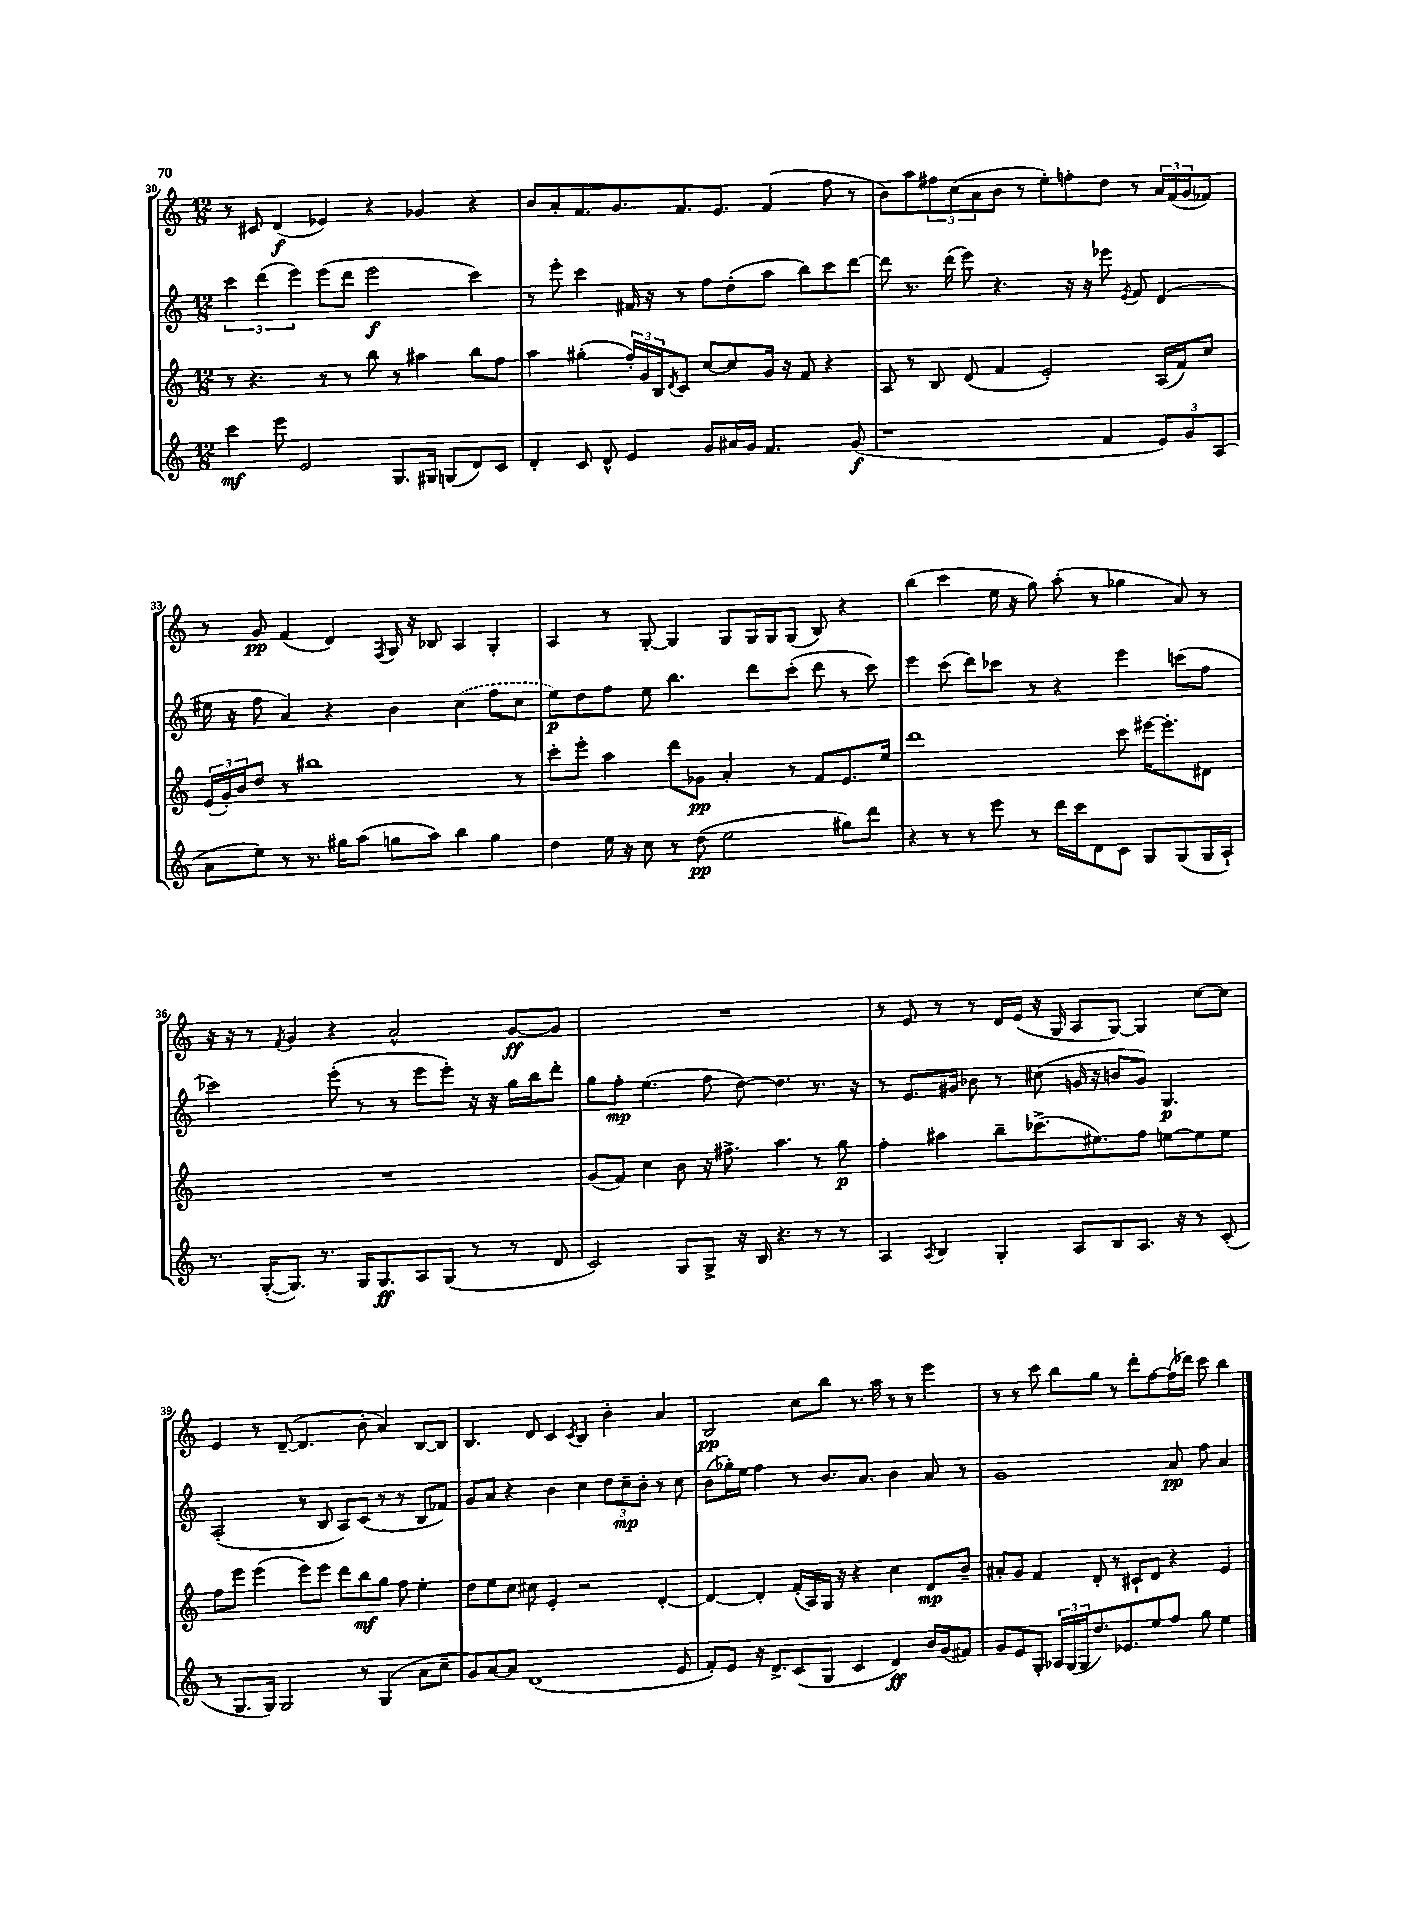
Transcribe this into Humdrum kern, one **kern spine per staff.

**kern	**dynam	**kern	**dynam	**kern	**dynam	**kern	**dynam
*part4	*part4	*part3	*part3	*part2	*part2	*part1	*part1
*staff4	*staff4	*staff3	*staff3	*staff2	*staff2	*staff1	*staff1
*clefG2	*	*clefG2	*	*clefG2	*	*clefG2	*
*k[]	*	*k[]	*	*k[]	*	*k[]	*
*M12/8	*	*M12/8	*	*M12/8	*	*M12/8	*
=30	=30	=30	=30	=30	=30	=30	=30
4ccc\	mf	8r	.	6ccc\	.	8r	.
.	.	4.r	.	.	.	8c#X/	.
.	.	.	.	(6ddd\	.	.	.
8eee\	.	.	.	.	.	(4d/	f
.	.	.	.	6eee\)	.	.	.
2e/	.	.	.	.	.	.	.
.	.	8r	.	(8eee\L	.	4e-X/)	.
.	.	8r	.	8ddd\J	.	.	.
.	.	8bb\	.	2eee\	f	4r	.
8.G/L	.	8r	.	.	.	.	.
.	.	4aa#X\	.	.	.	4g-X/	.
16G#X/Jk	.	.	.	.	.	.	.
(8Gn/L	.	.	.	.	.	.	.
8d/)	.	8bb\L	.	4ccc\)	.	4r	.
8c/J	.	8ff\J	.	.	.	.	.
=31	=31	=31	=31	=31	=31	=31	=31
4d'/	.	4aa\	.	8r	.	8b/L	.
.	.	.	.	8eee'\	.	8a'/	.
8c/	.	(4gg#X'\	.	4ccc\	.	8.f/	.
8d^^/	.	.	.	.	.	.	.
.	.	.	.	.	.	8.g/	.
4e/	.	24ff'/LL)	.	16f#X/	.	.	.
.	.	24g/	.	.	.	.	.
.	.	.	.	16r	.	.	.
.	.	24B/J	.	.	.	.	.
.	.	8qd/	.	.	.	.	.
.	.	8c/J	.	8r	.	8.f/	.
8g/L	.	[8cc/L	.	8ff\L	.	.	.
.	.	.	.	.	.	8.e/J	.
16a#X/L	.	8cc/]	.	(8dd'\	.	.	.
16g/JJ	.	.	.	.	.	.	.
4.f/	.	16g/Jk	.	8aa\J	.	(4f/	.
.	.	16r	.	.	.	.	.
.	.	8f/	.	8bb\L)	.	.	.
.	.	4r	.	8ccc\	.	8ff\	.
(8g/	f	.	.	[8ddd\J	.	8r	.
=32	=32	=32	=32	=32	=32	=32	=32
1r	.	8A/	.	8ddd\]	.	8b\L)	.
.	.	8r	.	8.r	.	8aa\	.
.	.	8B/	.	.	.	12ff#X\	.
.	.	.	.	(16ddd\	.	.	.
.	.	.	.	.	.	(12cc\	.
.	.	(8d/	.	8eee\)	.	.	.
.	.	.	.	.	.	12a\	.
.	.	4f/	.	4.r	.	8b\J	.
.	.	.	.	.	.	8r	.
.	.	2e'/)	.	.	.	8ee'\L)	.
.	.	.	.	16r	.	8ffn'\	.
.	.	.	.	16r	.	.	.
4f/	.	.	.	8eee-X\	.	8dd\J	.
.	.	.	.	8qe/	.	.	.
.	.	.	.	8f/	.	8r	.
12e/L)	.	(16A/LL	.	(4d/	.	24a/LL	.
.	.	.	.	.	.	(24f/	.
.	.	16f/J)	.	.	.	.	.
12g/	.	.	.	.	.	24g/J	.
.	.	8cc/J	.	.	.	8f-X/J)	.
(12A/J	.	.	.	.	.	.	.
!!LO:LB:g=z
=33	=33	=33	=33	=33	=33	=33	=33
8a\L	.	(24e/LL	.	16ee#X\	.	8r	.
.	.	24g'/)	.	.	.	.	.
.	.	.	.	16r	.	.	.
.	.	24b/J	.	.	.	.	.
8ee\J)	.	8dd/J	.	8ff\	.	8g/	pp
8r	.	8r	.	4a/)	.	(4f/	.
8.r	.	1bb#X	.	.	.	.	.
.	.	.	.	4r	.	4d/)	.
16gg#X\KL	.	.	.	.	.	.	.
(8aa\J	.	.	.	.	.	.	.
.	.	.	.	.	.	8qF/	.
8ggn\L	.	.	.	4b\	.	16G/	.
.	.	.	.	.	.	16r	.
8aa\J)	.	.	.	.	.	8B-X/	.
4bb\	.	.	.	(4cc\	.	4A/	.
4gg\	.	.	.	8ff\L	.	4G'/	.
.	.	8r	.	8cc\J	.	.	.
=34	=34	=34	=34	=34	=34	=34	=34
4dd\	.	8ccc'\L	.	8ee\L)	p	4A/	.
.	.	8eee'\J	.	8dd\	.	.	.
16ee\	.	4aa\	.	8ff\J	.	8r	.
16r	.	.	.	.	.	.	.
8cc\	.	.	.	8ee\	.	[8G'/	.
8r	.	8ddd\L	.	4.bb\	.	4G/]	.
(8dd\	pp	8g-X\J	pp	.	.	.	.
2ee\	.	4a'/	.	.	.	8G/L	.
.	.	.	.	8ddd\L	.	16G/L	.
.	.	.	.	.	.	16G/J	.
.	.	8r	.	(8ccc'\J	.	(8G/J	.
.	.	8f/L	.	8ddd\	.	8B/)	.
8gg#X\L)	.	8.e/	.	8r	.	4r	.
8ddd\J	.	.	.	8ccc\)	.	.	.
.	.	16ee/Jk	.	.	.	.	.
=35	=35	=35	=35	=35	=35	=35	=35
4r	.	1ddd	.	4eee\	.	(4bb\	.
8r	.	.	.	(8ccc\	.	4ccc\	.
8r	.	.	.	8ddd\L)	.	.	.
8eee\	.	.	.	8ccc-X\J	.	16ee\	.
.	.	.	.	.	.	16r	.
8r	.	.	.	8r	.	8gg\)	.
16ddd\LL	.	.	.	4r	.	(8aa'\	.
16ccc\J	.	.	.	.	.	.	.
8d\	.	.	.	.	.	8r	.
8c\J	.	8ccc\	.	4eee\	.	4gg-X\	.
8G/L	.	[16eee#X\KL	.	.	.	.	.
.	.	8.eee#'\]	.	.	.	.	.
(8G/	.	.	.	(8cccn\L	.	8a/)	.
16G/L	.	8d#X\J	.	8ff\J	.	8r	.
16A`/JJ)	.	.	.	.	.	.	.
!!LO:LB:g=z
=36	=36	=36	=36	=36	=36	=36	=36
8.r	.	1.r	.	2ccc-X\)	.	16r	.
.	.	.	.	.	.	16r	.
.	.	.	.	.	.	8r	.
([16G'/KL	.	.	.	.	.	.	.
.	.	.	.	.	.	8qf/	.
8.G/J])	.	.	.	.	.	4g/	.
8.r	.	.	.	.	.	.	.
.	.	.	.	(8eee'\	.	4r	.
16G/KL	.	.	.	8r	.	.	.
8.G/	ff	.	.	.	.	.	.
.	.	.	.	8r	.	2a^^/	.
8A/	.	.	.	8eee\L	.	.	.
(8G/J	.	.	.	8eee'\J)	.	.	.
8r	.	.	.	16r	.	.	.
.	.	.	.	16r	.	.	.
8r	.	.	.	16gg\LL	.	[8g/L	ff
.	.	.	.	16bb\J	.	.	.
8d/	.	.	.	8ddd'\J	.	8g/J]	.
=37	=37	=37	=37	=37	=37	=37	=37
2c/)	.	(8g/L	.	8gg\L	.	1.r	.
.	.	8f/J)	.	8ff'\J	mp	.	.
.	.	4cc\	.	(4.ee\	.	.	.
8G/L	.	8b\	.	.	.	.	.
8G^/J	.	16r	.	8ff\	.	.	.
.	.	8.ff#X^\	.	.	.	.	.
16r	.	.	.	[8dd\)	.	.	.
16B/	.	.	.	.	.	.	.
4.r	.	4.aa\	.	4.dd\]	.	.	.
8r	.	8r	.	8.r	.	.	.
8r	.	8gg\	p	.	.	.	.
.	.	.	.	16r	.	.	.
=38	=38	=38	=38	=38	=38	=38	=38
4A/	.	4ff'\	.	8r	.	8r	.
.	.	.	.	8.e/L	.	8e/	.
8qA/	.	.	.	.	.	.	.
4B/	.	4aa#X\	.	.	.	8r	.
.	.	.	.	16g#X/Jk	.	.	.
.	.	.	.	8b-X\	.	8r	.
4G'/	.	8bb~\L	.	8r	.	16d/LL	.
.	.	.	.	.	.	(16e/JJ	.
.	.	(8.ccc-X^\	.	(8cc#X\	.	16r	.
.	.	.	.	.	.	16G/	.
8A/L	.	.	.	16gn/	.	8A/L	.
.	.	8.ee#X\)	.	16r	.	.	.
8B/	.	.	.	8bn/L	.	[8G/J)	.
8.A/J	.	8ff\J	.	8g/J)	.	4G/]	.
.	.	[8een\L	.	4.G/	p	.	.
16r	.	.	.	.	.	.	.
8r	.	8ee\]	.	.	.	[8cc\L	.
(8c'/	.	8ee\J	.	.	.	8cc\J]	.
!!LO:LB:g=z
=39	=39	=39	=39	=39	=39	=39	=39
8r	.	8ff\L	.	(2A'/	.	4e/	.
8.G/L	.	8eee\J	.	.	.	.	.
.	.	(4eee\	.	.	.	8r	.
16G/Jk)	.	.	.	.	.	.	.
2G/	.	.	.	.	.	([8d~/	.
.	.	8eee\L)	.	8r	.	4.d/]	.
.	.	8eee\J	.	8B/	.	.	.
.	.	8ddd\L	.	8A/L)	.	.	.
8r	.	8bb\	mf	(8c/J	.	8b'\	.
(4G/	.	8gg\J	.	8r	.	4a/)	.
.	.	8ff\	.	8r	.	.	.
8a\L	.	4ee'\	.	8B/L	.	[8B/L	.
8cc~\J	.	.	.	8f-X/J)	.	8B/J]	.
=40	=40	=40	=40	=40	=40	=40	=40
8g/L)	.	8dd\L	.	8g/L	.	4.B/	.
[8a/	.	8ee\	.	8a/J	.	.	.
8a/J]	.	8cc\J	.	4r	.	.	.
(1d	.	8cc#X\	.	.	.	8d/	.
.	.	4e'/	.	4b\	.	4c/	.
.	.	.	.	.	.	8qc/	.
.	.	2r	.	4cc\	.	4B/	.
.	.	.	.	12dd\L	.	4b'\	.
.	.	.	.	12cc~\	mp	.	.
.	.	.	.	12b'\J	.	.	.
.	.	[4d'/	.	8r	.	4a/	.
8e/	.	.	.	8cc\	.	.	.
=41	=41	=41	=41	=41	=41	=41	=41
8f'/L)	.	4d/_	.	(8b\L	.	2B/	pp
8e/J	.	.	.	16gg-X'\L)	.	.	.
.	.	.	.	16ee\JJ	.	.	.
16r	.	4d'/]	.	4ff\	.	.	.
8.d^/L	.	.	.	.	.	.	.
(8c/	.	(16f'/LL	.	8r	.	8cc\L	.
.	.	16A/)	.	.	.	.	.
8G/J	.	16G/JJ	.	8.b/L	.	8bb\J	.
.	.	16r	.	.	.	.	.
4c/	.	4r	.	.	.	8.r	.
.	.	.	.	8.a/J	.	.	.
.	.	.	.	.	.	16aa\	.
4d/)	ff	4cc\	.	4b\	.	8r	.
.	.	.	.	.	.	8r	.
16b/LL	.	8d/L	mp	8a/	.	4eee\	.
(16g/J	.	.	.	.	.	.	.
8f#X/J)	.	8b~/J	.	8r	.	.	.
=42	=42	=42	=42	=42	=42	=42	=42
8g/L	.	8a#X'/L	.	1g	.	8r	.
8e/	.	8g/J	.	.	.	8r	.
8G'/J	.	4f/	.	.	.	8ccc\	.
24A-X/LL	.	.	.	.	.	8bb\L	.
(24G/	.	.	.	.	.	.	.
24G/J	.	.	.	.	.	.	.
8.dd/)	.	8d'/	.	.	.	8gg\J	.
.	.	8r	.	.	.	8r	.
8.e-X/	.	.	.	.	.	.	.
.	.	8c#X`/L	.	.	.	8ddd'\L	.
8ee/	.	8d/J	.	.	.	[8ff\	.
8ff/J	.	4r	.	8a/	pp	(16ff\L]	.
.	.	.	.	.	.	16ddd-X\JJ)	.
8gg\	.	.	.	8ff\	.	8ccc\	.
4ee\	.	4e/	.	4a/	.	4bb\	.
==	==	==	==	==	==	==	==
*-	*-	*-	*-	*-	*-	*-	*-
